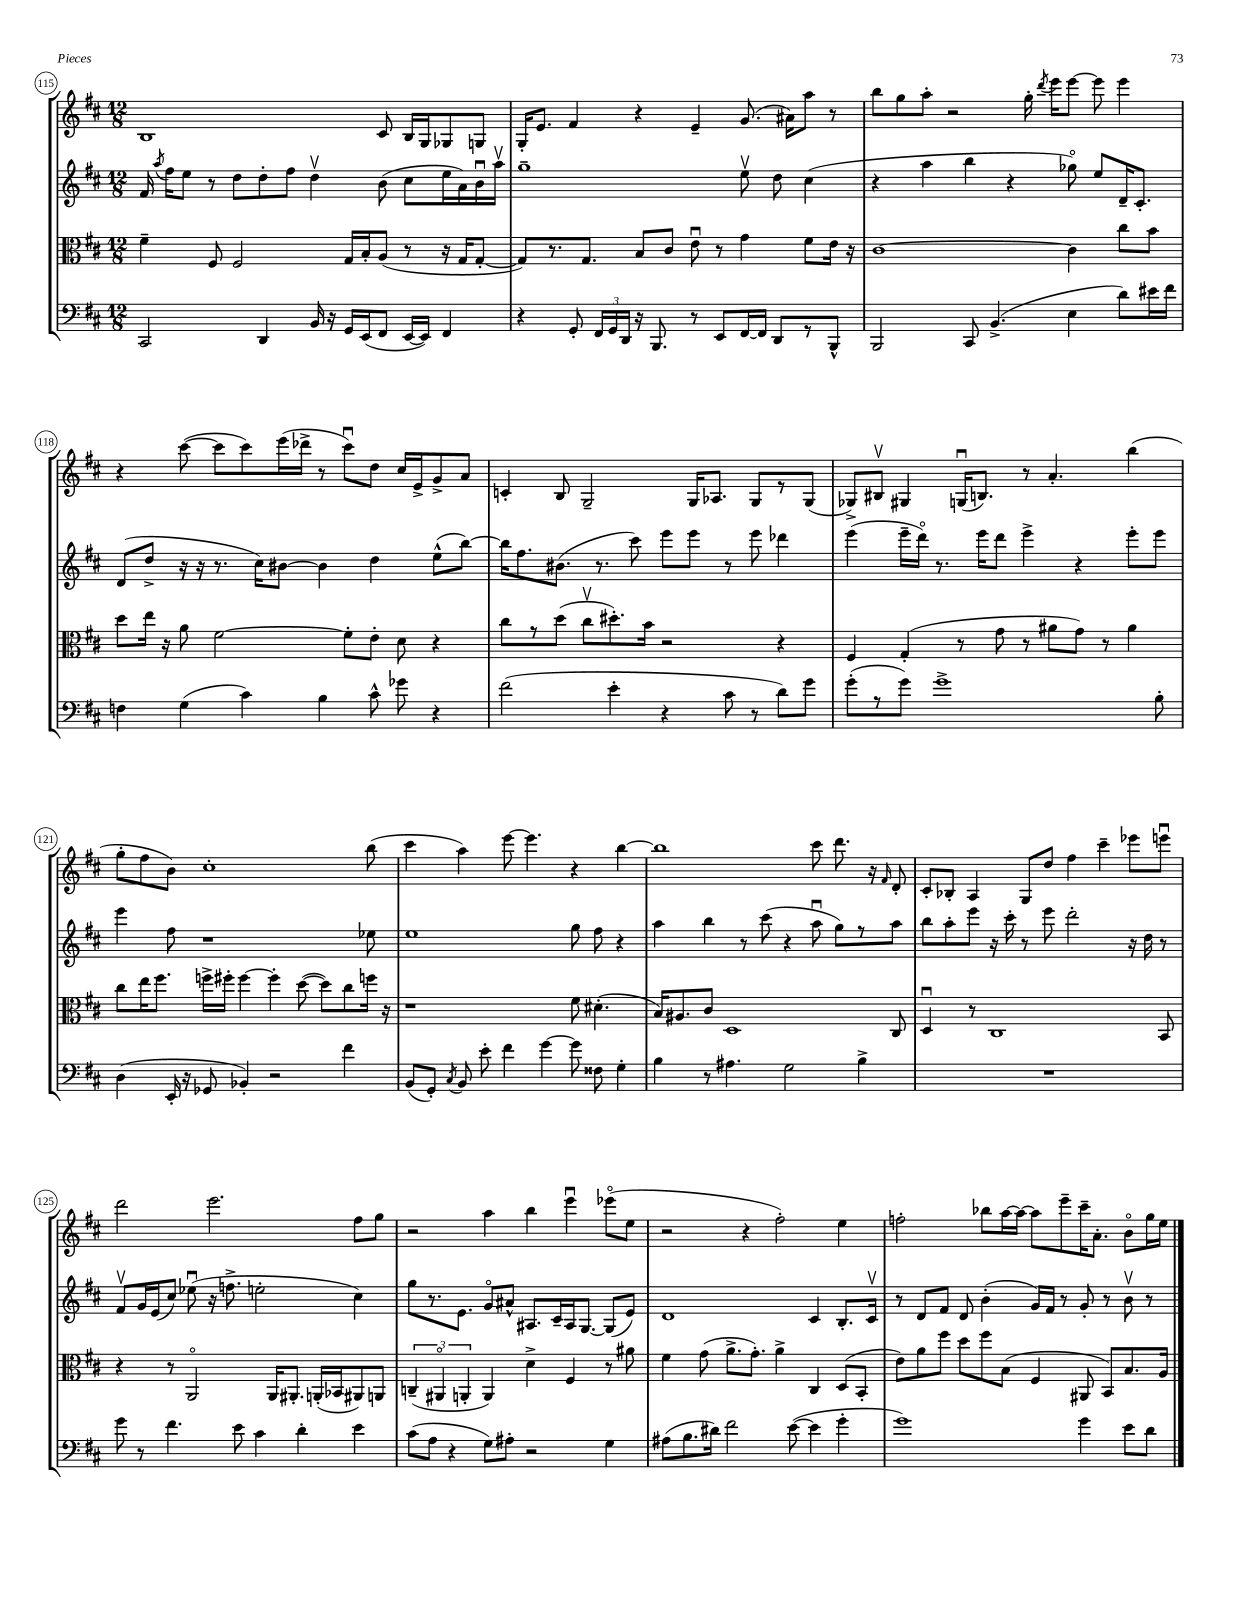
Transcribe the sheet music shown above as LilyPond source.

<<
\new StaffGroup <<
\new Staff = "s0" {
    \clef treble \key d \major \numericTimeSignature \time 12/8
    \autoBeamOff b1 cis'8 b16[ g16 ges8 g8] |
    g16[-. e'8.] fis'4 r4 e'4-- g'8.( ais'16[) a''8] r8 |
    b''8[ g''8 a''8]-. r2 g''16-. \acciaccatura { d'''8 } e'''16[ e'''8]~ e'''8 e'''4 |
    r4 cis'''8~( cis'''8[ cis'''8) e'''16( des'''16]-> r8 cis'''8[\downbow) d''8] cis''16[ e'16-> g'8-> a'8] |
    c'4-. b8 g2-- g16[ aes8.] g8[ r8 g8]( |
    ges8[->) bis8]\upbow gis4 g16[\downbow( b8.]) r8 a'4.-. b''4( |
    g''8[-. fis''8 b'8]) cis''1-. b''8( |
    cis'''4 a''4) e'''8~ e'''4. r4 b''4~ |
    b''1 cis'''8 d'''8. r16 \grace { fis'16 } d'8-. |
    cis'8[-. bes8]-. a4 g8[ d''8] fis''4 cis'''4-- ees'''8[ e'''8]\downbow |
    d'''2 e'''2. fis''8[ g''8] |
    r2 a''4 b''4 e'''4\downbow ees'''8[\flageolet( e''8] |
    r2 r4 fis''2-.) e''4 |
    f''2-. bes''8[ a''16~ a''16]~ a''8[ e'''8-- cis'''16-- a'8.]-. b'8[\flageolet g''16 e''16] \bar "|." |
}
\new Staff = "s1" {
    \clef treble \key d \major \numericTimeSignature \time 12/8
    \autoBeamOff fis'16 \acciaccatura { a''8 } fis''16[ e''8] r8 d''8[ d''8-. fis''8] d''4\upbow b'8( cis''8[ e''16 a'16) b'16\downbow a''16]\upbow |
    g''1-- e''8\upbow d''8 cis''4( |
    r4 a''4 b''4 r4 ges''8\flageolet) e''8[ d'16-- cis'8.]-. |
    d'8[( d''8]-> r16 r16 r8. cis''16[) bis'8]~ bis'4 d''4 e''8[-^( b''8]~) |
    b''16[ fis''8. bis'8.]( r8. cis'''8) e'''8[ e'''8] r8 e'''8 des'''4 |
    e'''4( e'''16[-- d'''16]\flageolet) r8. e'''16[ d'''8] e'''4-> r4 e'''8[-. e'''8] |
    e'''4 fis''8 r1 ees''8 |
    e''1 g''8 fis''8 r4 |
    a''4 b''4 r8 cis'''8( r4 a''8\downbow g''8[) r8 a''8] |
    b''8[ a''8-. e'''8] r16 cis'''16-. r8 e'''8 d'''2-. r16 d''16 r8 |
    fis'8[\upbow g'16 e'16( cis''8]) ees''8\downbow( r16 f''8.-> e''2-. cis''4) |
    g''8[ r8. e'8.] g'8[\flageolet ais'8]-^ ais8.[ cis'16-- ais16 g8.]~ g8[( e'8]) |
    d'1 cis'4 b8.[-. cis'16]\upbow |
    r8 d'8[ fis'8] d'8 b'4-.( g'16[) fis'16] r8 g'8-. r8 b'8\upbow r8 \bar "|." |
}
\new Staff = "s2" {
    \clef alto \key d \major \numericTimeSignature \time 12/8
    \autoBeamOff fis'4-- fis8 fis2 g16[ b16-. a8]( r8 r16 g16[ g8]~-. |
    g8[) r8. g8.] b8[ cis'8] e'8\downbow r8 g'4 fis'8[ e'16] r16 |
    cis'1~ cis'4 cis''8[ b'8] |
    d''8[ e''16] r16 a'8 fis'2~ fis'8[-. e'8]-. d'8 r4 |
    cis''8[ r8 d''8]( cis''8[\upbow dis''8.-.) b'16] r2 r4 |
    fis4 g4-.( r8 g'8 r8 ais'8[ g'8]) r8 ais'4 |
    cis''8[ e''16 fis''8.] f''16[-> fis''16]-. fis''4~ fis''4-. d''8~( d''8[) cis''8 f''16] r16 |
    r1 fis'8 dis'4.-.( |
    b16[) ais8. cis'8] d1 cis8 |
    d4\downbow r8 cis1 b,8 |
    r4 r8 a,2\flageolet a,16[ ais,8.]-. a,16[-.( bes,16 ais,8) a,8] |
    \tuplet 3/2 { c4--( ais,4\flageolet a,4-. } a,4) d'4-> fis4 r8 ais'8 |
    fis'4 g'8( a'8.[-> g'8.]-.) a'4-> cis4 d8[( b,8]-. |
    e'8[) a'8 fis''8] d''8[ fis''8 b8]( fis4 ais,8 b,8[) b8. a16] \bar "|." |
}
\new Staff = "s3" {
    \clef bass \key d \major \numericTimeSignature \time 12/8
    \autoBeamOff cis,2 d,4 b,16 r16 g,16[ e,16( fis,8] e,16[~ e,16]) fis,4 |
    r4 g,8-. \tuplet 3/2 { fis,16[ g,16 d,16] } r16 b,,8. r8 e,8[ fis,16~ fis,16] d,8[ r8 b,,8]-^ |
    b,,2 cis,8 b,4.->( e4 d'8[) eis'16 fis'16] |
    f4 g4( cis'4) b4 cis'8-^ ges'8 r4 |
    fis'2( e'4-. r4 cis'8 r8 d'8[) g'8] |
    g'8[-.( r8 g'8]) g'1-> b8-. |
    d4( e,16-. r16 ges,8 bes,4-.) r2 fis'4 |
    b,8[( g,8]-.) \acciaccatura { cis8 } b,8 e'8-. fis'4 g'4~ g'8 fisis8 g4-. |
    b4 r8 ais4. g2 b4-> |
    R1. |
    g'8 r8 fis'4. e'8 cis'4 d'4-. e'4 |
    cis'8[( a8] r4 g8[) ais8]-. r2 g4 |
    ais8[( b8. dis'16]) fis'2 e'8~( e'4 g'4-. |
    g'1) g'4 e'8[ d'8] \bar "|." |
}
>>
>>
\layout { \context { \Score currentBarNumber = #115 \override BarNumber.stencil = #(make-stencil-circler 0.1 0.3 ly:text-interface::print) } }
